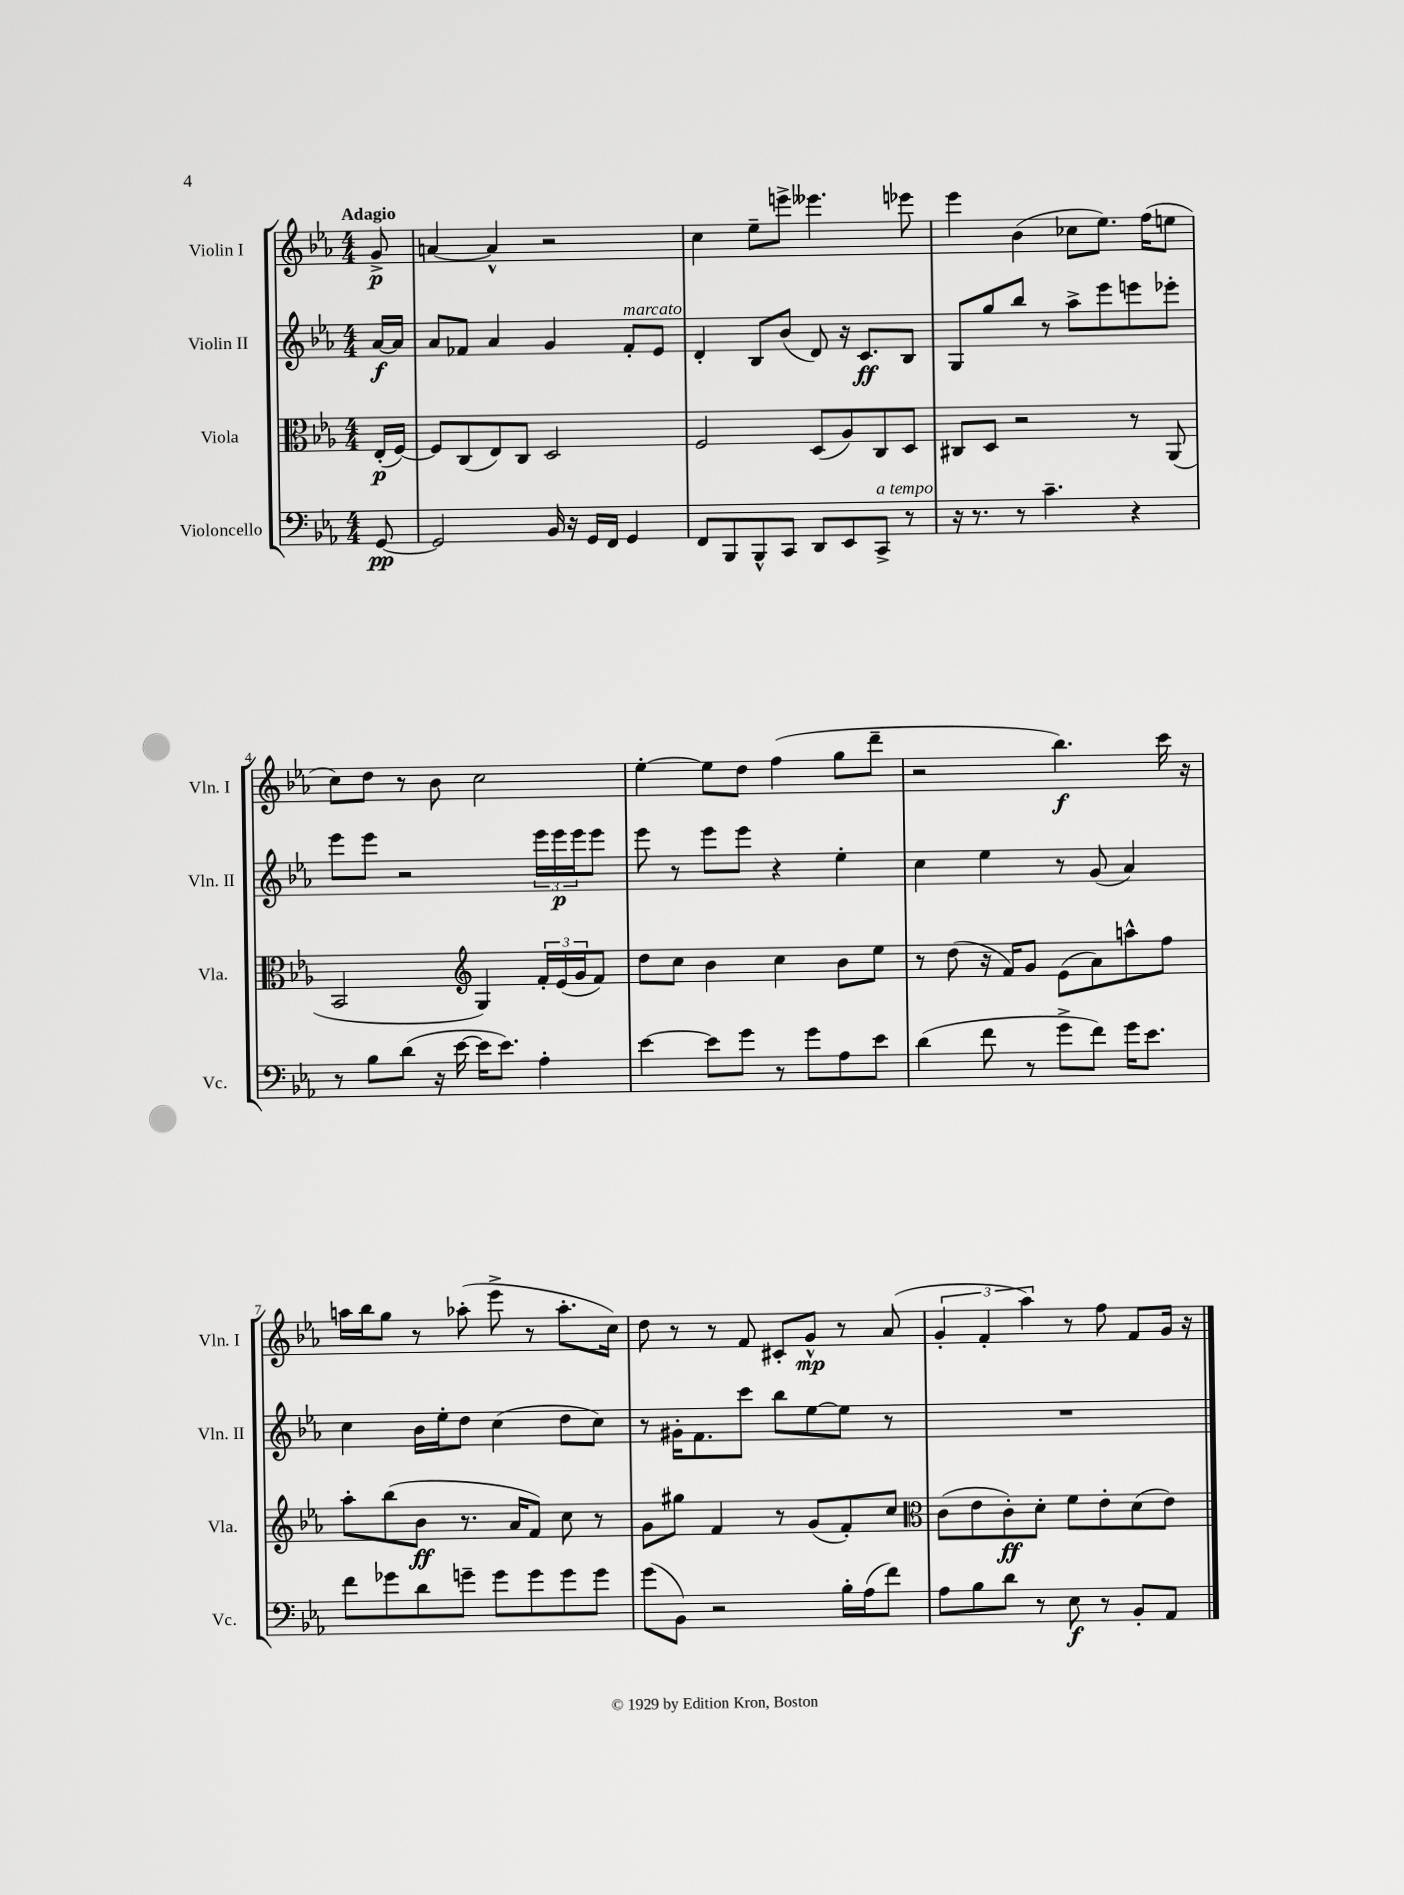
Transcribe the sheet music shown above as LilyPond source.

<<
\new StaffGroup <<
\new Staff = "s0" \with { instrumentName = "Violin I" shortInstrumentName = "Vln. I" } {
    \clef treble \key ees \major \numericTimeSignature \time 4/4 \partial 8 \tempo "Adagio"
    g'8->\p |
    a'4~ a'4-^ r2 |
    c''4 ees''8-- e'''8-> eeses'''4. ees'''8 |
    ees'''4 bes'4( ces''8 ees''8.) f''16( e''8 |
    c''8) d''8 r8 bes'8 c''2 |
    ees''4~-. ees''8 d''8 f''4( g''8 d'''8-- |
    r2 bes''4.\f) c'''16 r16 |
    a''16 bes''16 g''8 r8 aes''8-.( ees'''8-> r8 aes''8.-. c''16) |
    d''8 r8 r8 f'8 cis'8-. g'8-^\mp r8 aes'8( |
    \tuplet 3/2 { g'4-. f'4-. aes''4) } r8 f''8 f'8 g'16 r16 \bar "|." |
}
\new Staff = "s1" \with { instrumentName = "Violin II" shortInstrumentName = "Vln. II" } {
    \clef treble \key ees \major \numericTimeSignature \time 4/4 \partial 8
    aes'16~\f aes'16 |
    aes'8 fes'8 aes'4 g'4 fes'8-.^\markup { \italic "marcato" } ees'8 |
    d'4-. bes8 bes'8( d'8) r16 c'8.\ff bes8 |
    g8 g''8 bes''8 r8 aes''8-> ees'''8 e'''8 ees'''8-. |
    ees'''8 ees'''8 r2 \tuplet 3/2 { ees'''16 ees'''16\p ees'''16 } ees'''8 |
    ees'''8 r8 ees'''8 ees'''8 r4 ees''4-. |
    c''4 ees''4 r8 g'8( aes'4) |
    c''4 bes'16 ees''16-. d''8 c''4( d''8 c''8) |
    r8 gis'16-. f'8. c'''8 bes''8 ees''8~ ees''8 r8 |
    R1 \bar "|." |
}
\new Staff = "s2" \with { instrumentName = "Viola" shortInstrumentName = "Vla." } {
    \clef alto \key ees \major \numericTimeSignature \time 4/4 \partial 8
    ees16-.\p( f16~) |
    f8 c8( ees8) c8 d2 |
    f2 d8( aes8) c8 d8 |
    cis8 d8 r2 r8 aes,8( |
    bes,2 \clef treble g4) \tuplet 3/2 { f'16-. ees'16( g'16 } f'8) |
    d''8 c''8 bes'4 c''4 bes'8 ees''8 |
    r8 d''8( r16 f'16) g'8 ees'8( aes'8) a''8-^ f''8 |
    aes''8-. bes''8( bes'8\ff r8. aes'16 f'8) c''8 r8 |
    g'8 gis''8 f'4 r8 g'8( f'8-.) c''8 |
    \clef alto c'8( ees'8 c'8-.\ff) d'8-. f'8 ees'8-. d'8( ees'8) \bar "|." |
}
\new Staff = "s3" \with { instrumentName = "Violoncello" shortInstrumentName = "Vc." } {
    \clef bass \key ees \major \numericTimeSignature \time 4/4 \partial 8
    g,8~\pp |
    g,2 bes,16 r16 g,16 f,16 g,4 |
    f,8 bes,,8 bes,,8-^ c,8 d,8 ees,8 c,8->^\markup { \italic "a tempo" } r8 |
    r16 r8. r8 c'4.-- r4 |
    r8 bes8 d'8( r16 ees'16~ ees'16 ees'8.) aes4-. |
    ees'4~ ees'8 g'8 r8 g'8 aes8 ees'8 |
    d'4( f'8 r8 g'8-> f'8) g'16 ees'8. |
    f'8 ges'8 d'8 g'8-- g'8 g'8 g'8 g'8 |
    g'8( bes,8) r2 bes16-. aes16( f'8) |
    aes8 bes8 d'8 r8 ees8\f r8 bes,8-. aes,8 \bar "|." |
}
>>
>>
